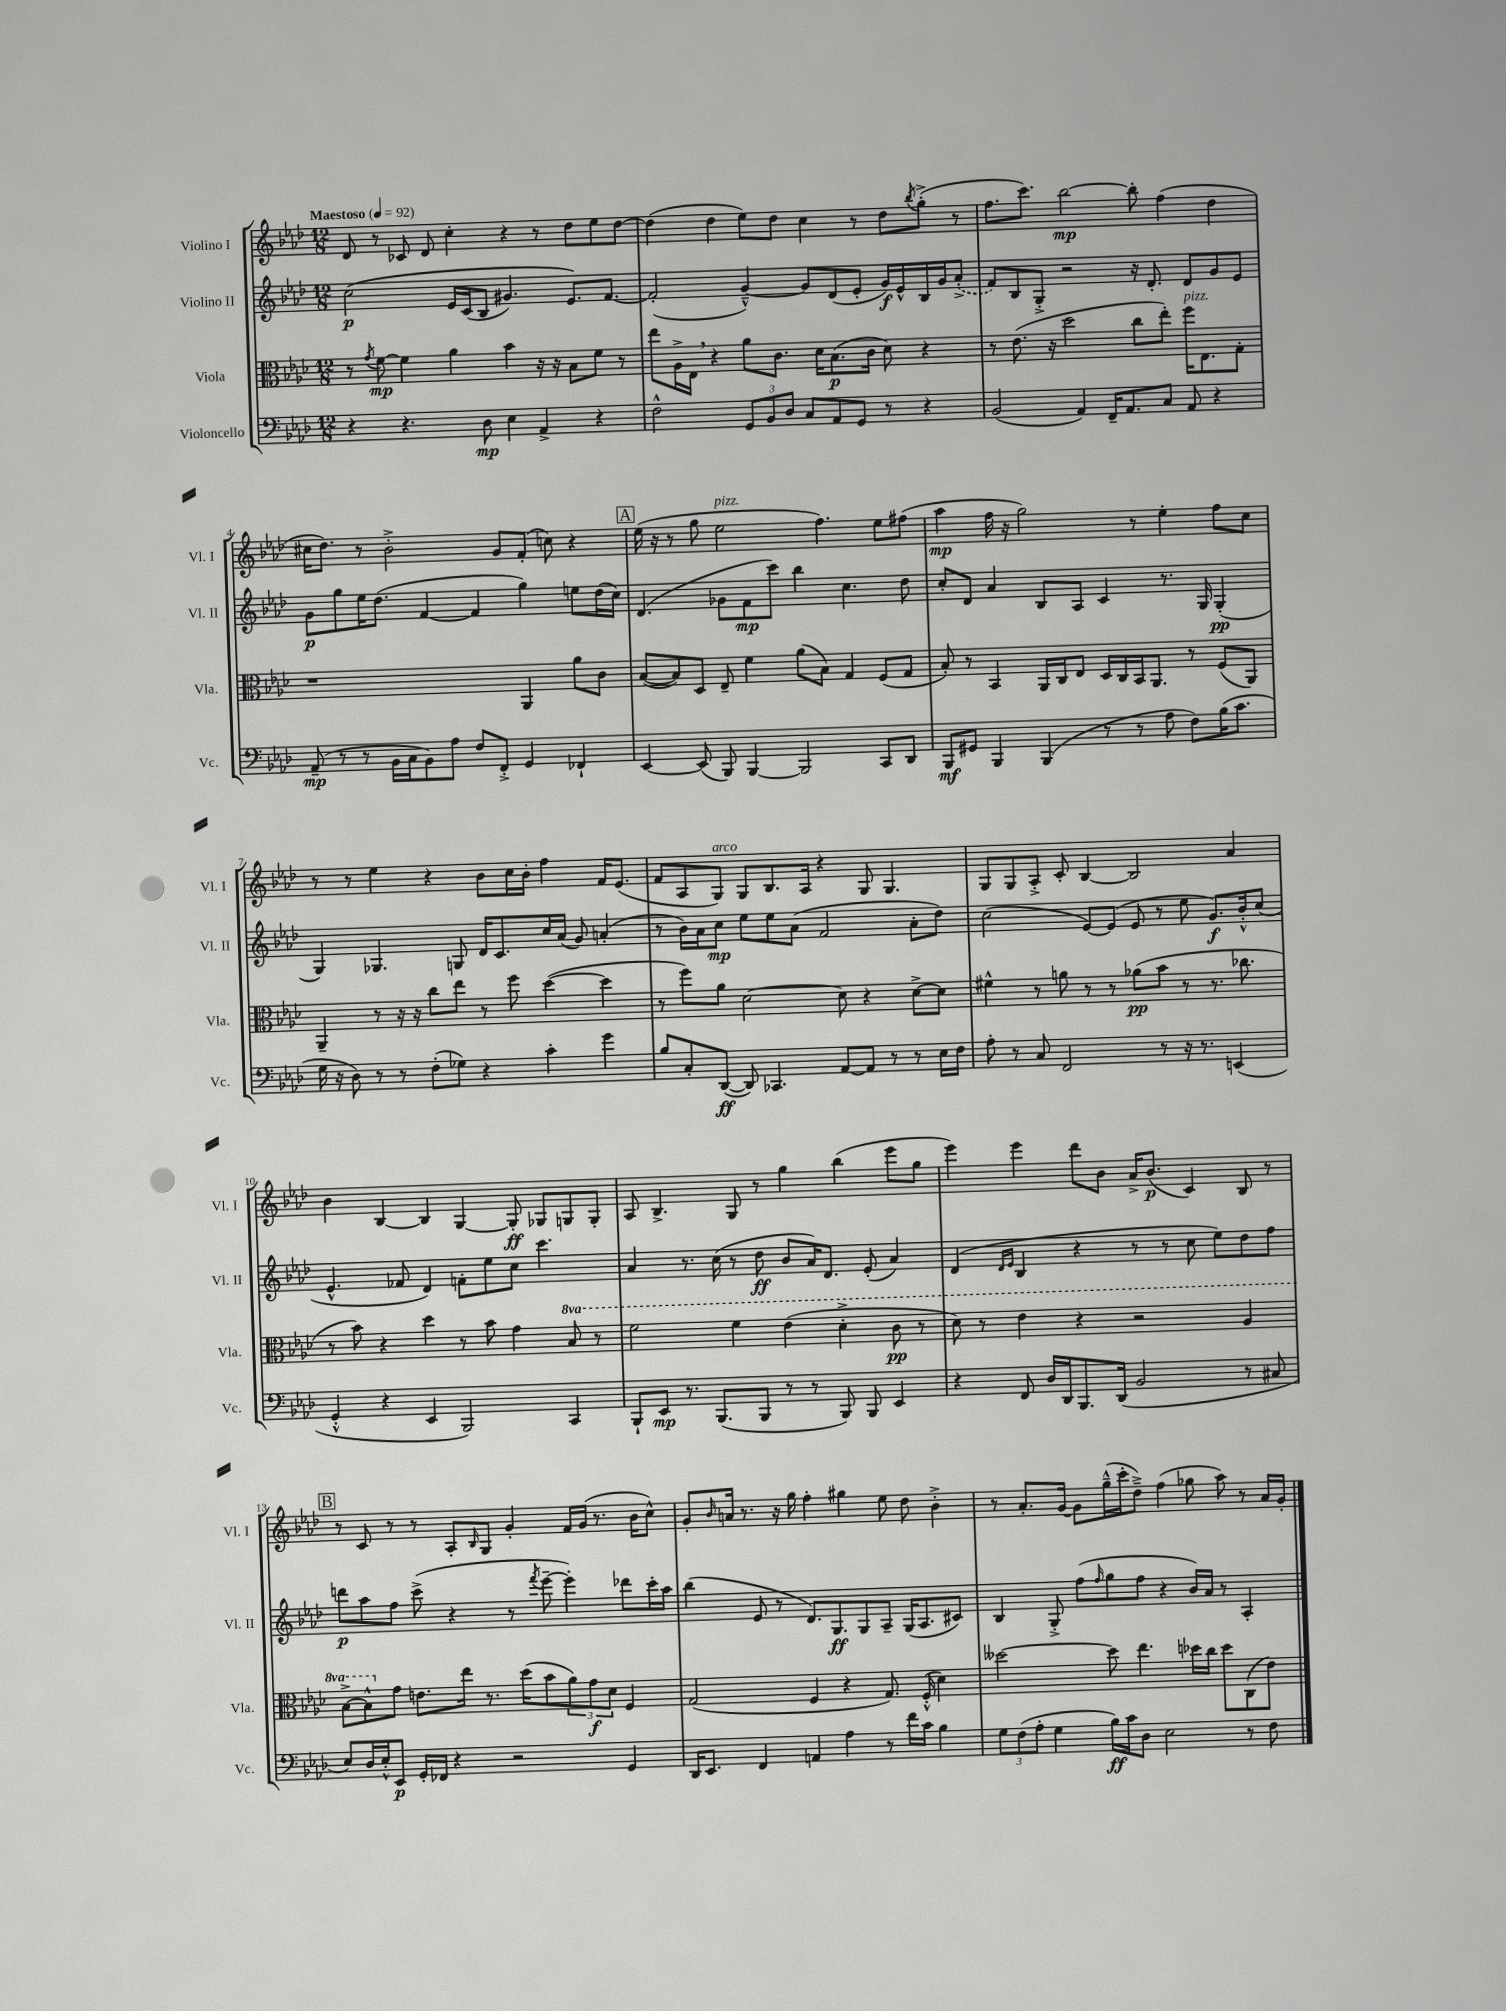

**kern	**dynam	**kern	**dynam	**kern	**dynam	**kern	**dynam
*part4	*part4	*part3	*part3	*part2	*part2	*part1	*part1
*staff4	*staff4	*staff3	*staff3	*staff2	*staff2	*staff1	*staff1
*I"Violoncello	*	*I"Viola	*	*I"Violino II	*	*I"Violino I	*
*I'Vc.	*	*I'Vla.	*	*I'Vl. II	*	*I'Vl. I	*
*clefF4	*	*clefC3	*	*clefG2	*	*clefG2	*
*k[b-e-a-d-]	*	*k[b-e-a-d-]	*	*k[b-e-a-d-]	*	*k[b-e-a-d-]	*
*M12/8	*	*M12/8	*	*M12/8	*	*M12/8	*
*MM92	*	*MM92	*	*MM92	*	*MM92	*
=1	=1	=1	=1	=1	=1	=1	=1
!	!	!	!	!	!	!LO:TX:a:B:t=Maestoso	!
4r	.	8r	.	(2cc\	p	8d-/	.
.	.	8qg/	.	.	.	.	.
.	.	[8f\	mp	.	.	8r	.
4.r	.	4f\]	.	.	.	8c-X/	.
.	.	.	.	.	.	8d-/	.
.	.	4a-\	.	16e-/LL	.	4cc'\	.
.	.	.	.	(16c/J	.	.	.
8D-\	mp	.	.	8B-/J	.	.	.
4E-\	.	4b-\	.	4.g#X/)	.	4r	.
4AA-^/	.	16r	.	.	.	8r	.
.	.	16r	.	.	.	.	.
.	.	8B-\L	.	8.e-/L)	.	8dd-\L	.
4r	.	8f\J	.	.	.	8ee-\	.
.	.	.	.	[8.f/J	.	.	.
.	.	8r	.	.	.	[8dd-\J	.
=2	=2	=2	=2	=2	=2	=2	=2
2F^^\	.	8ee-\L	.	(2f'/]	.	(4dd-\]	.
.	.	16A-^\L	.	.	.	.	.
.	.	16E-,\JJ	.	.	.	.	.
.	.	4r	.	.	.	4dd-\	.
12GG/L	.	8a-\L	.	[4g~^^/)	.	8ee-\L)	.
12BB-/	.	.	.	.	.	.	.
.	.	8.c\J	.	.	.	8dd-\J	.
12D-/J	.	.	.	.	.	.	.
8C/L	.	.	.	8g/L]	.	4cc\	.
.	.	16d-\KL	.	.	.	.	.
8AA-/	.	(8.B-\	p	(8d-/	.	.	.
8GG/J	.	.	.	8e-'/J	.	8r	.
.	.	16c\Jk	.	.	.	.	.
8r	.	8d-\)	.	16g/LL)	f	8dd-\L	.
.	.	.	.	16e-^^/	.	.	.
.	.	.	.	.	.	8qbb-/	.
4r	.	4r	.	16B-/	.	(8gg'^\J	.
.	.	.	.	16g/J	.	.	.
.	.	.	.	(8a-'^/J	.	8r	.
=3	=3	=3	=3	=3	=3	=3	=3
(2BB-/	.	8r	.	8f/L)	.	8.ff\L	.
.	.	(8.e-\	.	8B-/	.	.	.
.	.	.	.	.	.	8.ccc\J)	.
.	.	.	.	8G'^/J	.	.	.
.	.	16r	.	.	.	.	.
.	.	2dd-\	.	2r	.	[2bb-\	mp
4AA-/)	.	.	.	.	.	.	.
16FF~/KL	.	.	.	.	.	.	.
8.AA-/	.	.	.	.	.	.	.
.	.	8cc\L	.	16r	.	8bb-'\]	.
.	.	.	.	8.d-'/	.	.	.
8C/J	.	8ee-'\J)	.	.	.	(4ff\	.
!	!	!LO:TX:a:i:t=pizz.	!	!	!	!	!
8AA-/	.	16ff\KL	.	8d-/L	.	.	.
.	.	8.E-\	.	.	.	.	.
4r	.	.	.	8g/	.	4dd-\	.
.	.	8G'\J	.	8e-/J	.	.	.
!!LO:LB:g=z
=4	=4	=4	=4	=4	=4	=4	=4
(8AA-~/	mp	1r	.	8g\L	p	16cc#X\KL	.
.	.	.	.	.	.	8.dd-\J)	.
8r	.	.	.	8gg\	.	.	.
8r	.	.	.	16ee-\K	.	8r	.
.	.	.	.	(8.dd-\J	.	.	.
16BB-\LL	.	.	.	.	.	2b-'^\	.
16C\J	.	.	.	.	.	.	.
8BB-\)	.	.	.	[4f/	.	.	.
8A-\J	.	.	.	.	.	.	.
8F/L	.	.	.	4f/]	.	.	.
8FF'^/J	.	.	.	.	.	8g/L	.
4GG/	.	4AA-/	.	4gg\)	.	(8f'/J	.
.	.	.	.	.	.	8ccn\)	.
4FF-X`/	.	8a-\L	.	8een\L	.	4r	.
.	.	8c\J	.	(16dd-\L	.	.	.
.	.	.	.	16cc\JJ)	.	.	.
!!LO:REH:place=s1:t=A
=5	=5	=5	=5	=5	=5	=5	=5
[4EE-/	.	([8B-/L	.	(4.d-/	.	(16ee-\	.
.	.	.	.	.	.	16r	.
.	.	8B-/])	.	.	.	8r	.
(8EE-/]	.	8D-/J	.	.	.	8gg\	.
!	!	!	!	!	!	!LO:TX:a:i:t=pizz.	!
8BBB-/)	.	8E-~/	.	8g-X\L	.	2ee-\	.
[4BBB-/	.	4f\	.	8f\	mp	.	.
.	.	.	.	8ccc\J)	.	.	.
2BBB-/]	.	(8a-\L	.	4bb-\	.	.	.
.	.	8B-\J)	.	.	.	4.ff\)	.
.	.	4G/	.	4.cc\	.	.	.
8CC/L	.	(8F/L	.	.	.	8ee-\L	.
8DD-/J	.	8G/J	.	8dd-\	.	(8ff#X\J	.
=6	=6	=6	=6	=6	=6	=6	=6
8BBB-/L	mf	8B-'/)	.	8cc'/L	.	4aa-\	mp
8GG#X/J	.	8r	.	8d-/J	.	.	.
4BBB-/	.	4BB-/	.	4a-/	.	16ff\	.
.	.	.	.	.	.	16r	.
.	.	.	.	.	.	2gg\)	.
(4BBB-/	.	16AA-/LL	.	8B-/L	.	.	.
.	.	16C/J	.	.	.	.	.
.	.	8E-/J	.	8A-/J	.	.	.
8r	.	16D-/LL	.	4c/	.	.	.
.	.	16C/	.	.	.	.	.
8r	.	16BB-/J	.	.	.	8r	.
.	.	8.AA-/J	.	.	.	.	.
8A-\	.	.	.	8.r	.	4ee-'\	.
8F\L)	.	8r	.	.	.	.	.
.	.	.	.	16G/	.	.	.
(16B-\K	.	(8F/L	.	(4G'/	pp	8ff\L	.
8.c\J	.	.	.	.	.	.	.
.	.	8AA-/J)	.	.	.	8cc\J	.
!!LO:LB:g=z
=7	=7	=7	=7	=7	=7	=7	=7
16G\	.	4AA-~/	.	4G/)	.	8r	.
16r	.	.	.	.	.	.	.
8D-\)	.	.	.	.	.	8r	.
8r	.	8r	.	4.G-X/	.	4ee-\	.
8r	.	16r	.	.	.	.	.
.	.	16r	.	.	.	.	.
(8F'\L	.	8cc\L	.	.	.	4r	.
8G-X\J)	.	8ee-\J	.	8Gn/	.	.	.
4r	.	8r	.	16d-/KL	.	8b-\L	.
.	.	.	.	8.c/	.	.	.
.	.	8ff\	.	.	.	16cc\L	.
.	.	.	.	.	.	16b-'\JJ	.
4c'\	.	([4dd-\	.	16cc/L	.	4ff\	.
.	.	.	.	(16a-/JJ	.	.	.
.	.	.	.	8g/)	.	.	.
4g\	.	4dd-\]	.	(4an'/	.	16f/KL	.
.	.	.	.	.	.	(8.e-/J	.
=8	=8	=8	=8	=8	=8	=8	=8
8B-/L	.	8r	.	8r	.	8f/L	.
8C'/	.	8ff\L)	.	16b-\LL)	.	8A-/	.
.	.	.	.	16a-\J	.	.	.
!	!	!	!	!	!	!LO:TX:a:i:t=arco	!
([8DD-/J	ff	8a-\J	.	8cc\J	mp	8G/J)	.
8DD-/])	.	[2d-\	.	8ee-\L	.	8G/L	.
4.CC-X/	.	.	.	8ee-\	.	8.B-/	.
.	.	.	.	(8a-\J	.	.	.
.	.	.	.	.	.	16A-/Jk	.
.	.	.	.	2f/	.	4r	.
[8AA-/L	.	8d-\]	.	.	.	.	.
8AA-/J]	.	4r	.	.	.	8G/	.
8r	.	.	.	.	.	4.G/	.
8r	.	[8d-^\L	.	8a-'\L	.	.	.
16E-\LL	.	8d-\J]	.	8dd-\J)	.	.	.
16F\JJ	.	.	.	.	.	.	.
=9	=9	=9	=9	=9	=9	=9	=9
8A-'\	.	4f#X^^\	.	(2cc\	.	8G/L	.
8r	.	.	.	.	.	8G/	.
8C/	.	8r	.	.	.	8A-'^/J	.
2FF/	.	8an\	.	.	.	8c'/	.
.	.	8r	.	[8e-/L)	.	[4B-/	.
.	.	8r	.	(8e-/J]	.	.	.
.	.	(8a-X\L	pp	8e-/	.	2B-/]	.
8r	.	8b-\J	.	8r	.	.	.
16r	.	8r	.	8ee-\	.	.	.
8.r	.	.	.	.	.	.	.
.	.	8.r	.	8.g/L)	f	.	.
(4EEn/	.	.	.	.	.	4a-/	.
.	.	8.cc-X\	.	16b-'^^/k	.	.	.
.	.	.	.	(8cc/J	.	.	.
!!LO:LB:g=z
=10	=10	=10	=10	=10	=10	=10	=10
4GG'^^/	.	8r	.	4.e-^^/	.	4b-\	.
.	.	8b-\)	.	.	.	.	.
4r	.	4r	.	.	.	[4B-/	.
.	.	.	.	8f-X/	.	.	.
4EE-/	.	4dd-\	.	4d-/)	.	4B-/]	.
2BBB-/)	.	8r	.	8fn'\L	.	[4G/	.
.	.	8b-\	.	8ee-\	.	.	.
.	.	4g\	.	8cc\J	.	8G'/]	ff
.	.	.	.	4.ccc\	.	8G-X/L	.
*	*	*8va	*	*	*	*	*
4CC/	.	8b-/	.	.	.	8Gn/	.
.	.	8r	.	.	.	8G'/J	.
=11	=11	=11	=11	=11	=11	=11	=11
8BBB-`/L	.	2ff\	.	4a-/	.	8A-/	.
8EE-/J	mp	.	.	.	.	4.B-^/	.
8.r	.	.	.	8.r	.	.	.
(8.BBB-/L	.	.	.	(16cc\	.	.	.
.	.	4ff\	.	8r	.	8G/	.
8BBB-/J	.	.	.	8dd-\	ff	8r	.
8r	.	(4ee-\	.	8b-/L	.	4gg\	.
8r	.	.	.	16a-/K)	.	.	.
.	.	.	.	8.d-/J	.	.	.
8BBB-/)	.	4dd-'^\	.	.	.	(4bb-\	.
8BBB-/	.	.	.	(8e-'/	.	.	.
4EE-/	.	8cc\	pp	4a-/)	.	8eee-\L	.
.	.	8r	.	.	.	8gg\J	.
=12	=12	=12	=12	=12	=12	=12	=12
4r	.	8dd-\)	.	(4d-/	.	4eee-\)	.
.	.	8r	.	.	.	.	.
.	.	.	.	16qqd-/LL	.	.	.
.	.	.	.	16qqe-/JJ	.	.	.
8FF/	.	4ee-\	.	4B-/	.	4eee-\	.
16D-/LL	.	.	.	.	.	.	.
16DD-/J	.	.	.	.	.	.	.
8.BBB-/	.	4r	.	4r	.	8ddd-\L	.
.	.	.	.	.	.	8b-\J	.
(16DD-/Jk	.	.	.	.	.	.	.
2BB-/	.	2r	.	8r	.	16a-^/KL	.
.	.	.	.	.	.	(8.b-/J	p
.	.	.	.	8r	.	.	.
.	.	.	.	8cc\	.	4c/)	.
.	.	.	.	8ee-\L)	.	.	.
8r	.	4a-/	.	8dd-\	.	8B-/	.
8C#X/	.	.	.	8ff\J	.	8r	.
!!LO:LB:g=z
!!LO:REH:place=s1:t=B
=13	=13	=13	=13	=13	=13	=13	=13
8E-/L)	.	[8b-^\L	.	8dddn\L	p	8r	.
16D-/L	.	8b-^^\]	.	8aa-\	.	8c/	.
16E-'^^/J	.	.	.	.	.	.	.
*	*	*X8va	*	*	*	*	*
8EE-/J	p	8g\J	.	8ff\J	.	8r	.
16GG'/LL	.	8.en\L	.	(8ccc^\	.	8r	.
16FF-X/JJ	.	.	.	.	.	.	.
4r	.	.	.	4r	.	8A-'/L	.
.	.	16ee-\Jk	.	.	.	.	.
.	.	.	.	.	.	16qqB-/	.
.	.	8.r	.	.	.	8G/J	.
2r	.	.	.	8r	.	4g'/	.
.	.	(16dd-\KL	.	.	.	.	.
.	.	.	.	8qfff/	.	.	.
.	.	8b-\	.	[8eee-~\	.	.	.
.	.	12a-\)	.	4eee-'\])	.	16f/LL	.
.	.	.	.	.	.	(16g/JJ	.
.	.	12g\	f	.	.	.	.
.	.	.	.	.	.	8.r	.
.	.	12d-\J	.	.	.	.	.
4GG/	.	4F/	.	8ddd-X\L	.	.	.
.	.	.	.	.	.	16b-\KL	.
.	.	.	.	16ccc'\L	.	8cc^^\J)	.
.	.	.	.	16aa-\JJ	.	.	.
=14	=14	=14	=14	=14	=14	=14	=14
16DD-/KL	.	(2G/	.	(4bb-\	.	8g'/L	.
8.EE-/J	.	.	.	.	.	.	.
.	.	.	.	.	.	16qqb-/	.
.	.	.	.	.	.	16an/Jk	.
.	.	.	.	.	.	8.r	.
4FF/	.	.	.	8e-/	.	.	.
.	.	.	.	8r	.	16r	.
.	.	.	.	.	.	16gg\	.
4AAn/	.	4F/	.	8.d-/L)	.	4ff'\	.
.	.	.	.	8.G/	ff	.	.
4A-\	.	4r	.	.	.	4gg#X\	.
.	.	.	.	8G/	.	.	.
8r	.	8.G/)	.	8A-~/J	.	8ee-\	.
16f\LL	.	.	.	(16G/KL	.	8dd-\	.
16c\JJ	.	(16F'^^/	.	8.A-/	.	.	.
4B-\	.	4d-\)	.	.	.	4b-'^\	.
.	.	.	.	8c#X/J)	.	.	.
=15	=15	=15	=15	=15	=15	=15	=15
12G\L	.	[2dd--X\	.	4B-/	.	8r	.
(12F\	.	.	.	.	.	.	.
.	.	.	.	.	.	8.a-'/L	.
12A-'\J	.	.	.	.	.	.	.
4G\	.	.	.	8G'^/	.	.	.
.	.	.	.	.	.	[16g/Jk	.
.	.	.	.	(8ff\L	.	8g\L]	.
.	.	.	.	16qqff/	.	.	.
16B-\LL)	ff	8dd--\]	.	8gg\	.	(16gg~^^\L	.
16c\J	.	.	.	.	.	16ccc'\J	.
8D-\J	.	4.ee-\	.	8ff\J	.	8dd-~^\J)	.
2E-\	.	.	.	4r	.	(4ff\	.
.	.	16dd-X\LL	.	16b-/LL)	.	8gg-X\	.
.	.	16cc\JJ	.	16a-/JJ	.	.	.
.	.	8dd-\L	.	8r	.	8aa-\)	.
8r	.	(8C\	.	4A-'/	.	8r	.
8F\	.	8e-\J)	.	.	.	16a-/LL	.
.	.	.	.	.	.	16g'/JJ	.
==	==	==	==	==	==	==	==
*-	*-	*-	*-	*-	*-	*-	*-
